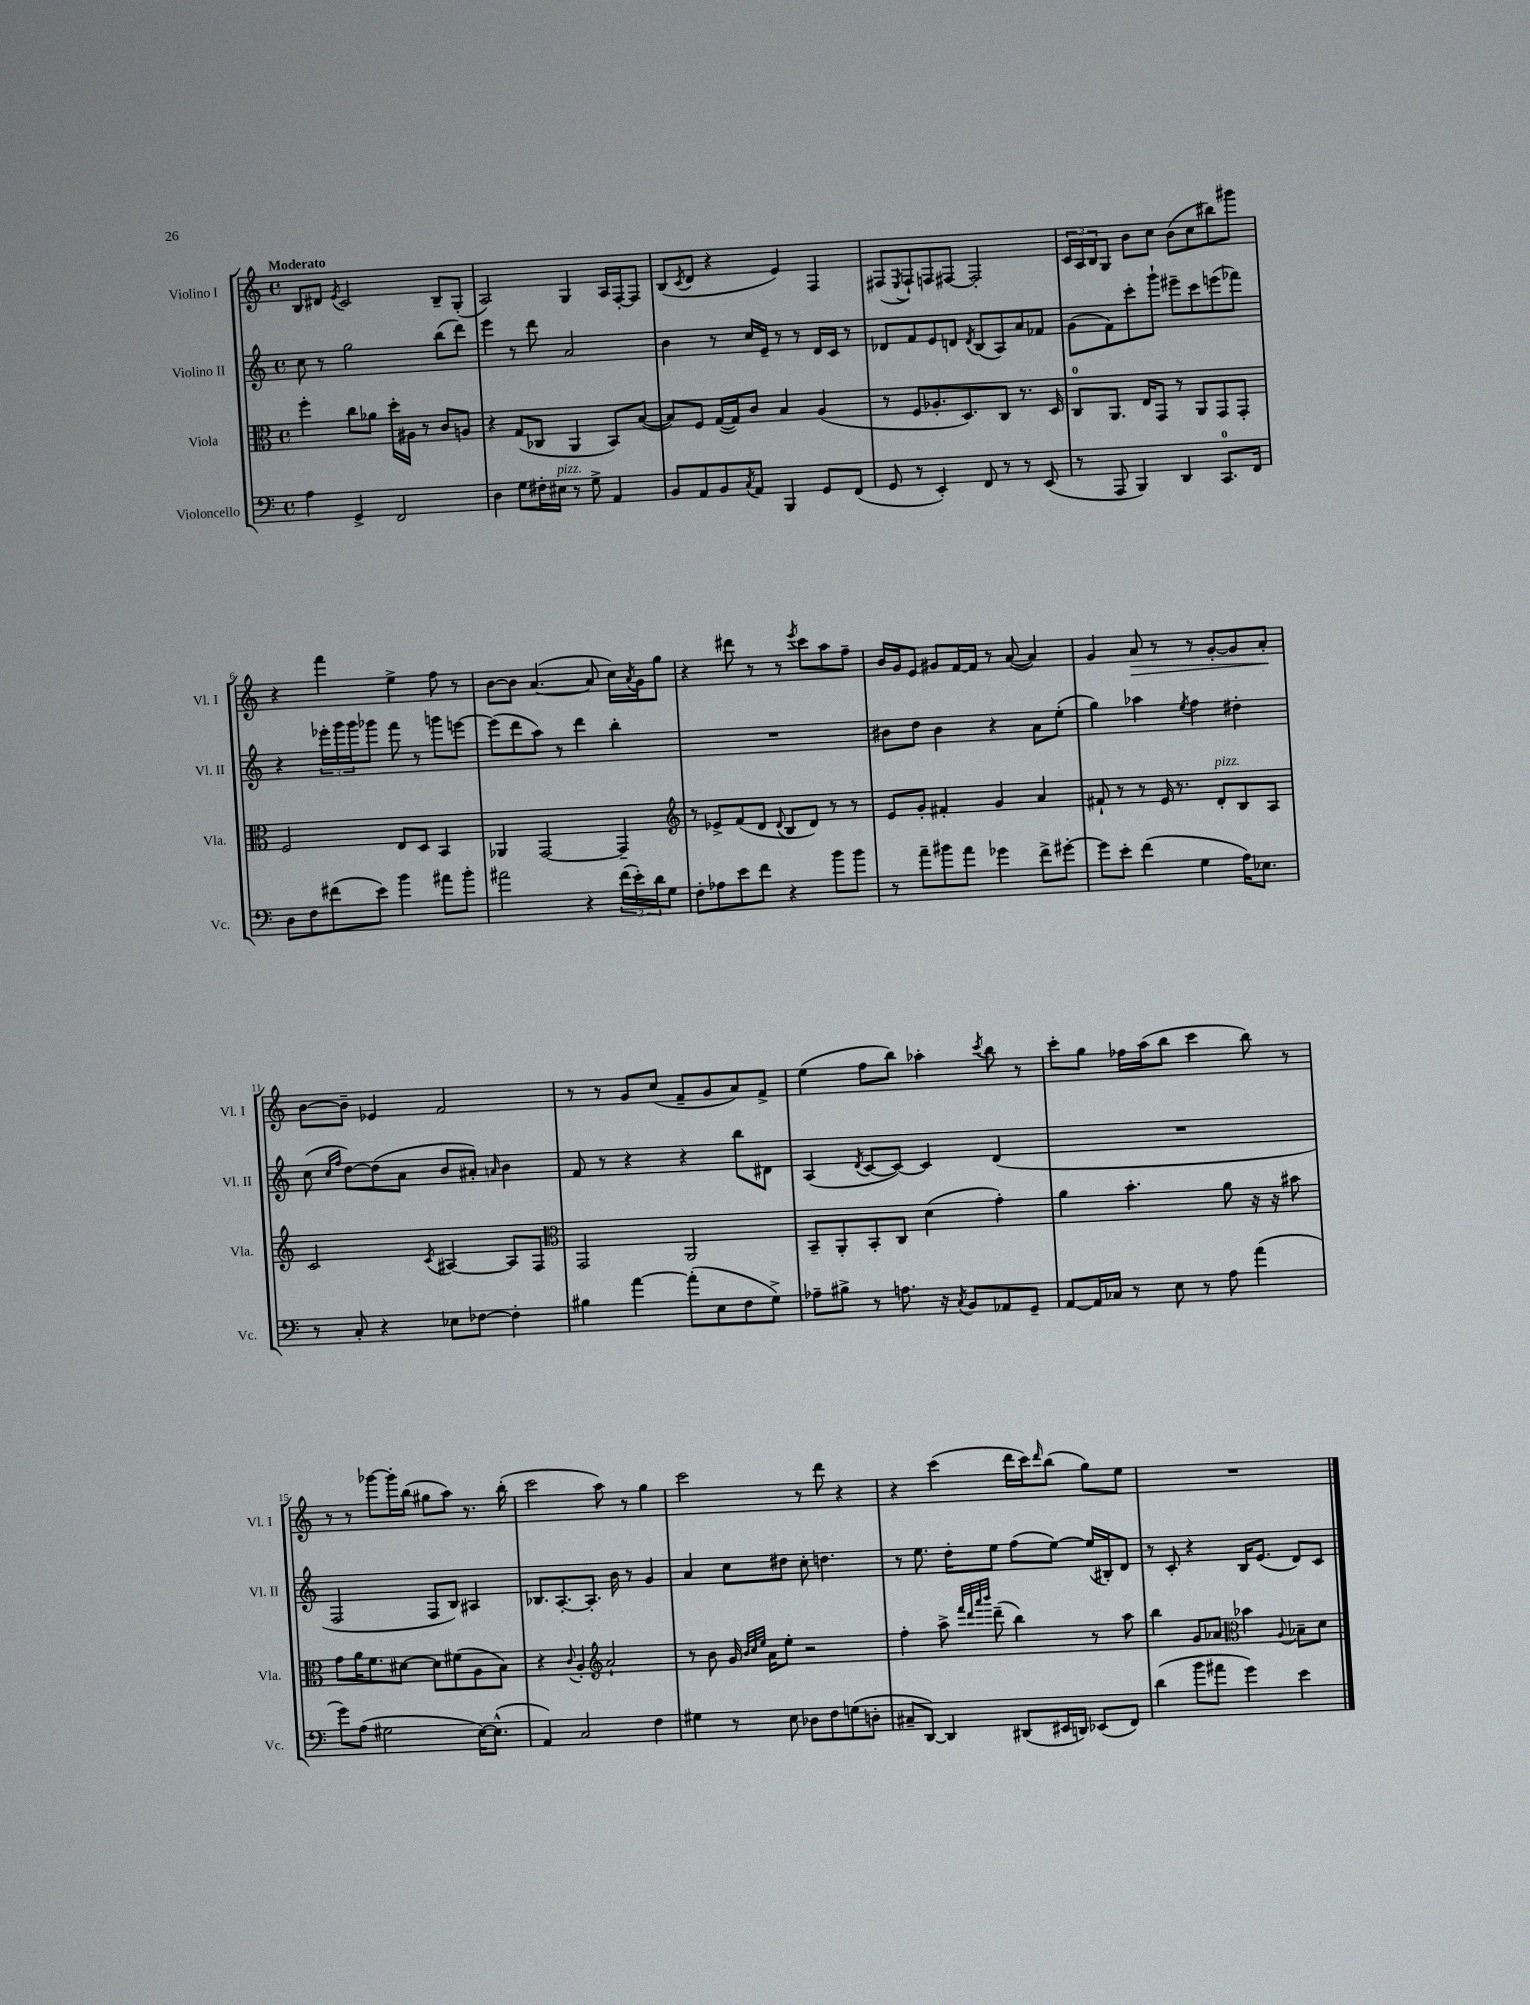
<<
\new StaffGroup <<
\new Staff = "s0" \with { instrumentName = "Violino I" shortInstrumentName = "Vl. I" } {
    \clef treble \key c \major \defaultTimeSignature \time 4/4 \tempo "Moderato"
    b8 dis'8 \acciaccatura { e'8 } c'2 b8-- g8-.( |
    a2) g4 a16 f16~-. f8 |
    b8( \acciaccatura { c'8 } d'8 r4 e'4) f4 |
    fis8( \acciaccatura { e8 } fis8-!) f8 fis8~ fis2-. |
    \tuplet 3/2 { c'16 a16 b16 } g8 b'8 c''8 b'8( c''8 bis''8) gis'''8 |
    r4 f'''4 e''4-> f''8 r8 |
    b'8~ b'8 a'4.~( a'8 c''16) \acciaccatura { a'8 } g'16 g''8 |
    r4 dis'''8 r8 r8 \acciaccatura { e'''8 } c'''8 a''8 f''8-- |
    b'16 g'16 e'8 gis'8 f'16~ f'16 r8 a'8~( a'4) |
    g'4 a'8\> r8 r8 g'8~-. g'8 a'8-.\! |
    b'8~ b'8-- ees'4 f'2 |
    r8 r8 g'8 c''8( f'8-- g'8 a'8) f'8-> |
    e''4( f''8 b''8) aes''4-. \acciaccatura { c'''8 } b''8 r8 |
    c'''8-. g''8 fes''16 a''16( b''8 c'''4 b''8) r8 |
    r8 r8 ges'''8~ ges'''16-. b''16( gis''8 a''8) r8. b''16-.( |
    c'''2 a''8) r8 g''4 |
    c'''2 r8 d'''8 r4 |
    r4 c'''4( d'''16 c'''16) \grace { d'''16 } b''8( g''8) e''8 |
    R1 \bar "|." |
}
\new Staff = "s1" \with { instrumentName = "Violino II" shortInstrumentName = "Vl. II" } {
    \clef treble \key c \major \defaultTimeSignature \time 4/4
    c''8 r8 g''2 b''8( d'''8) |
    e'''4 r8 d'''8 a'2 |
    b'4 r8 c''16 e'16-- r8 r8 d'16 c'16 r8 |
    des'8 f'8 e'8 d'8 \acciaccatura { d'8 } b8( a8) a'8 fes'8 |
    g'8( f'8) c'''8-. g'''8-! eis'''8-- c'''8 e'''8( fes'''8) |
    r4 \tuplet 3/2 { ees'''16-. g'''16 g'''16 } ges'''8 f'''8 r8 g'''8 e'''8~ |
    e'''8( d'''8 a''8) r8 d'''4 b''4-. |
    R1 |
    bis'8 d''8 bis'4 r4 a'8 e''8-.( |
    g''4) aes''4 \acciaccatura { e''8 } f''4 dis''4-. |
    c''8( \grace { c''16 f''16 } d''8~) d''8( a'8 b'8 ais'8-.) \grace { a'16 } b'4 |
    f'8 r8 r4 r4 b''8 dis'8 |
    a4( \acciaccatura { d'8 } c'8~ c'8~) c'4 d'4( |
    R1 |
    f2 f8 b8) ais4 |
    bes8. a8.~-. a8.-. b'16 r8 g'4 |
    a'4 c''8 dis''8 c''8-. d''4. |
    r8 e''8. d''16-. e''8 f''8( e''8~) e''16( bis16-.) d'8 |
    r8 c'8-. r4 b16 e'8.( d'8) c'8 \bar "|." |
}
\new Staff = "s2" \with { instrumentName = "Viola" shortInstrumentName = "Vla." } {
    \clef alto \key c \major \defaultTimeSignature \time 4/4
    f''4-. c''8 aes'8 d''16-. ais16 r8 c'8 a8 |
    r4 g8( ces8 a,4 b,8) b8~( |
    b8) f8 g16~( g16) c'8 b4 a4( |
    r8 f8 aes8.-. d8.) c8 r8. d16 |
    c8-0 a,8. e16 g,8 r8 a,8 g,8 g,8-. |
    f2 e8 d8 b,4 |
    aes,4 g,2~ g,4-- |
    \clef treble r8 ees'8-> f'8( d'8 \appoggiatura { d'8 } b8 d'8) r8 r8 |
    e'8 g'8-. fis'4-. g'4 a'4 |
    fis'8-! r8 r8 e'16 r8. d'8-.^\markup { \italic "pizz." } b8 a8 |
    c'2 \acciaccatura { c'8 } ais4~ ais8 f8 |
    \clef alto g,2 a,2 |
    b,8-- a,8-. b,8-. c8 d'4( g'4-.) |
    a'4 b'4.-. a'8 r16 r16 bis'8 |
    g'8 a'16 f'8. dis'8~ dis'8 fis'8( a8 b8) |
    r4 \appoggiatura { c'8 } a4-. \clef treble a'2-! |
    r8 b'8 g'16 \grace { b'32 c''32 e''32 } a'16 e''8-. r2 |
    f''4-. a''8-> \grace { f'''32 d'''32 a'''32 b'''32 } d'''8--( b''4) r8 a''8 |
    b''4 g'8 aes'8 \clef alto bes'4 \appoggiatura { a8 } bes8-- d'8 \bar "|." |
}
\new Staff = "s3" \with { instrumentName = "Violoncello" shortInstrumentName = "Vc." } {
    \clef bass \key c \major \defaultTimeSignature \time 4/4
    a4 g,4-> f,2 |
    d4 g8 fis16-. eis16^\markup { \italic "pizz." } r8 g8-> a,4 |
    b,8 a,8 b,8 \acciaccatura { c8 } a,8 b,,4 g,8 f,8( |
    g,8 r8 e,4-.) f,8 r8 r8 e,8( |
    r8 a,,8 b,,4) d,4 c,8.-0 f,16 |
    d8 f8 fis'8( e'8) b'4 ais'8 b'8-. |
    ais'2 r4 \tuplet 3/2 { f'16( e'16-.) d'16 } g8 |
    f8-. aes8 e'8 f'8 r4 b'8 b'8 |
    r8 a'8-- bis'8 a'8 ges'4 f'8-> gis'8~-. |
    gis'8 e'8-. f'4( g4 a16) ees8. |
    r8 c8-. r4 ees8 fes8~ fes4-. |
    bis4 a'4~ a'8-.( e8 f8 g8->) |
    aes8-- bis8-> r8 a8. r16 \acciaccatura { c8 } b,8 aes,8 g,8-- |
    a,8~ a,16 ces16 r8 e8 r8 a8 a'4( |
    g'8) a8( gis2 e16~) e8.-^( |
    a,4) c2 f4 |
    gis4 r8 e8 des8 f8 g8( d8-. |
    cis8-- d,8~) d,4 dis,8( eis,16 d,16) ees,8( f,8) |
    d'4( b'8 ais'8 g'4) e'4 \bar "|." |
}
>>
>>
